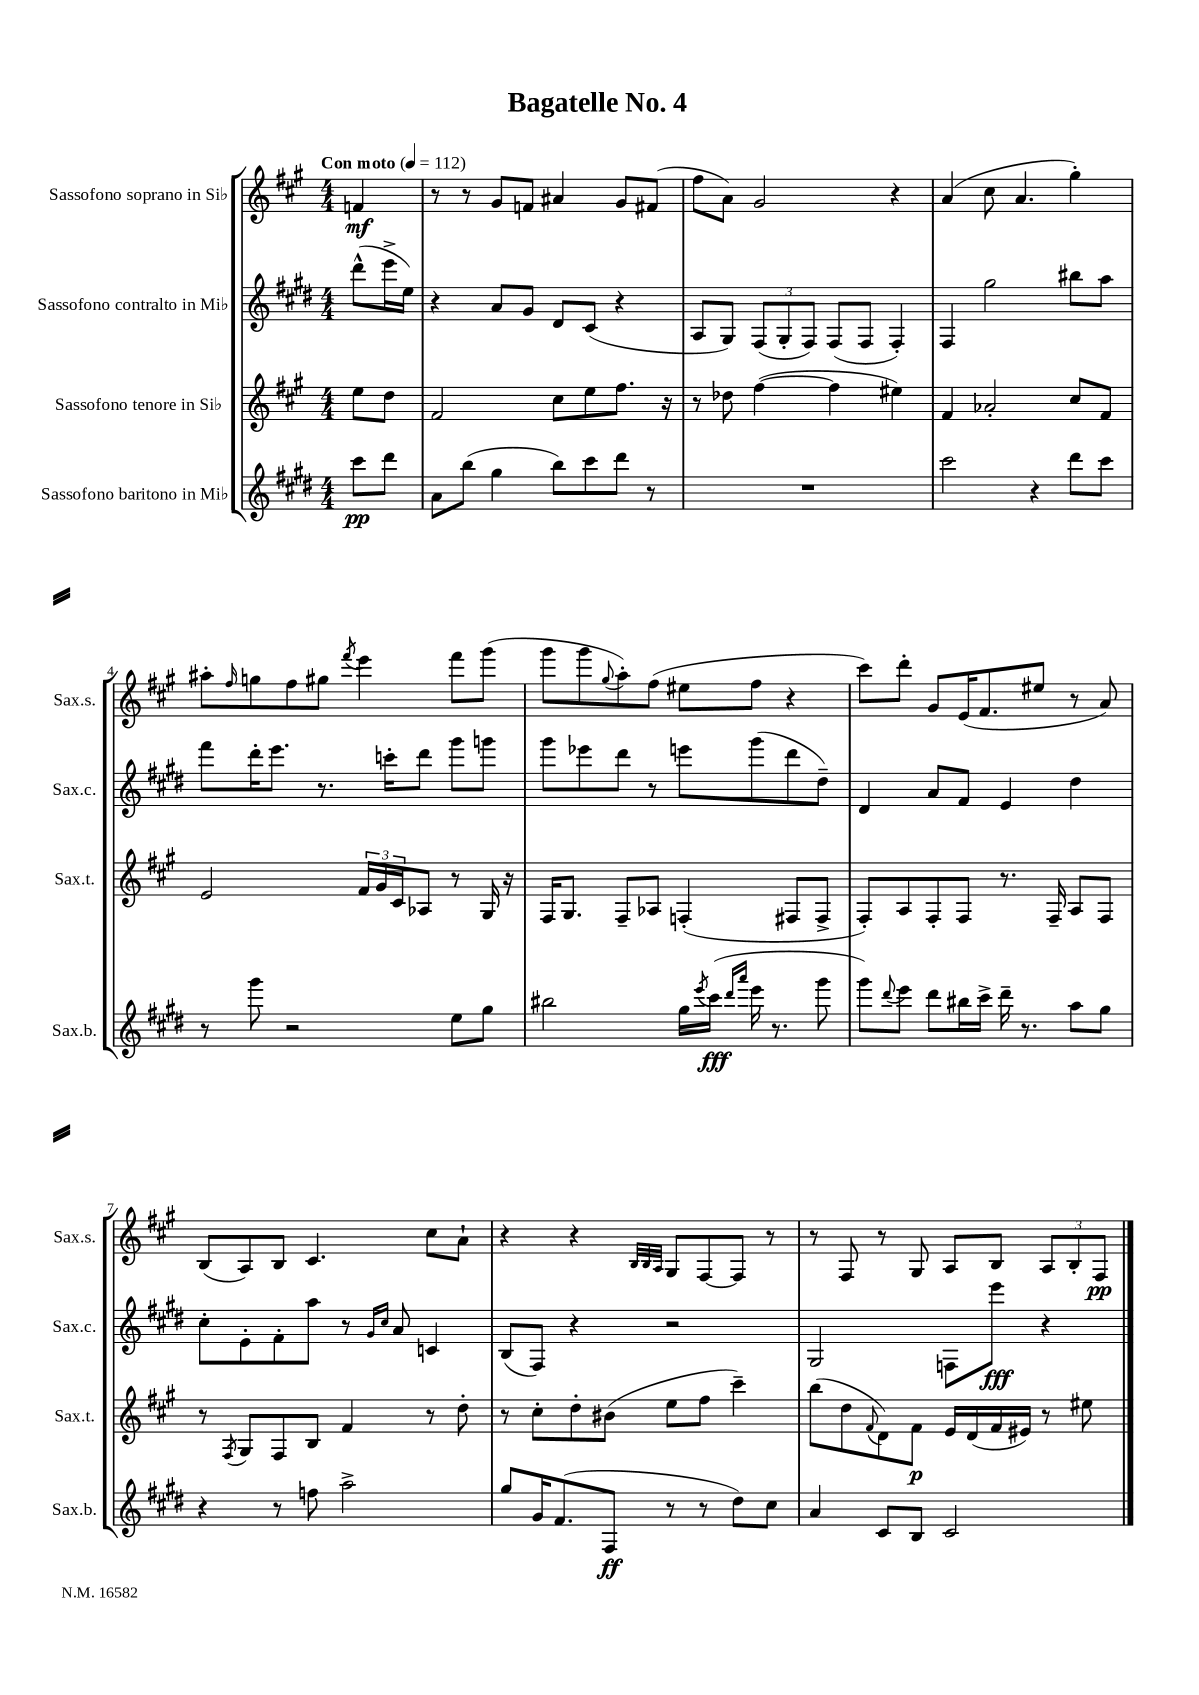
\header { title = "Bagatelle No. 4" }
<<
\new StaffGroup <<
\new Staff = "s0" \with { instrumentName = "Sassofono soprano in Sib" shortInstrumentName = "Sax.s." } {
    \clef treble \key a \major \numericTimeSignature \time 4/4 \partial 4 \tempo "Con moto" 4 = 112
    f'4\mf |
    r8 r8 gis'8 f'8 ais'4 gis'8 fis'8( |
    fis''8 a'8) gis'2 r4 |
    a'4( cis''8 a'4. gis''4-.) |
    ais''8-. \grace { fis''16 } g''8 fis''8 gis''8 \acciaccatura { fis'''8 } e'''4 fis'''8 gis'''8( |
    gis'''8 gis'''8 \appoggiatura { gis''8 } a''8-.) fis''8( eis''8 fis''8 r4 |
    cis'''8) d'''8-. gis'8 e'16( fis'8. eis''8 r8 a'8) |
    b8( a8) b8 cis'4. cis''8 a'8-! |
    r4 r4 \grace { b32 b32 a32 } gis8 fis8~ fis8 r8 |
    r8 fis8 r8 gis8 a8 b8 \tuplet 3/2 { a8 b8-. fis8\pp } \bar "|." |
}
\new Staff = "s1" \with { instrumentName = "Sassofono contralto in Mib" shortInstrumentName = "Sax.c." } {
    \clef treble \key e \major \numericTimeSignature \time 4/4 \partial 4
    dis'''8-^( e'''16-> e''16) |
    r4 a'8 gis'8 dis'8 cis'8( r4 |
    a8 gis8) \tuplet 3/2 { fis8( gis8-. fis8) } fis8( fis8 fis4-.) |
    fis4 gis''2 bis''8 a''8 |
    fis'''8 dis'''16-. e'''8. r8. c'''16-. dis'''8 gis'''8 g'''8 |
    gis'''8 ees'''8 dis'''8 r8 e'''8 gis'''8( dis'''8 dis''8--) |
    dis'4 a'8 fis'8 e'4 dis''4 |
    cis''8-. e'8-. fis'8-. a''8 r8 \grace { gis'16 cis''16 } a'8 c'4 |
    b8( fis8) r4 r2 |
    gis2 f8 e'''8\fff r4 \bar "|." |
}
\new Staff = "s2" \with { instrumentName = "Sassofono tenore in Sib" shortInstrumentName = "Sax.t." } {
    \clef treble \key a \major \numericTimeSignature \time 4/4 \partial 4
    e''8 d''8 |
    fis'2 cis''8 e''8 fis''8. r16 |
    r8 des''8 fis''4~( fis''4 eis''4) |
    fis'4 aes'2-. cis''8 fis'8 |
    e'2 \tuplet 3/2 { fis'16 gis'16 cis'16 } aes8 r8 gis16 r16 |
    fis16 gis8. fis8-- aes8 f4-.( fis8 fis8-> |
    fis8-.) a8 fis8-. fis8 r8. fis16-- a8 fis8 |
    r8 \acciaccatura { fis8 } gis8 fis8 b8 fis'4 r8 d''8-. |
    r8 cis''8-. d''8-. bis'8( e''8 fis''8 cis'''4--) |
    b''8( d''8 \appoggiatura { fis'8 } d'8) fis'8\p e'16 d'16( fis'16 eis'16) r8 eis''8 \bar "|." |
}
\new Staff = "s3" \with { instrumentName = "Sassofono baritono in Mib" shortInstrumentName = "Sax.b." } {
    \clef treble \key e \major \numericTimeSignature \time 4/4 \partial 4
    cis'''8\pp dis'''8 |
    a'8 b''8( gis''4 b''8) cis'''8 dis'''8 r8 |
    R1 |
    cis'''2 r4 dis'''8 cis'''8 |
    r8 gis'''8 r2 e''8 gis''8 |
    bis''2 gis''16 \acciaccatura { e'''8 } cis'''16\fff( \grace { dis'''16 a'''16 } e'''16 r8. gis'''8 |
    gis'''8) \appoggiatura { dis'''8 } e'''8 dis'''8 bis''16 cis'''16-> dis'''16-- r8. a''8 gis''8 |
    r4 r8 f''8 a''2-> |
    gis''8 gis'16 fis'8.( fis8\ff r8 r8 dis''8) cis''8 |
    a'4 cis'8 b8 cis'2 \bar "|." |
}
>>
>>
